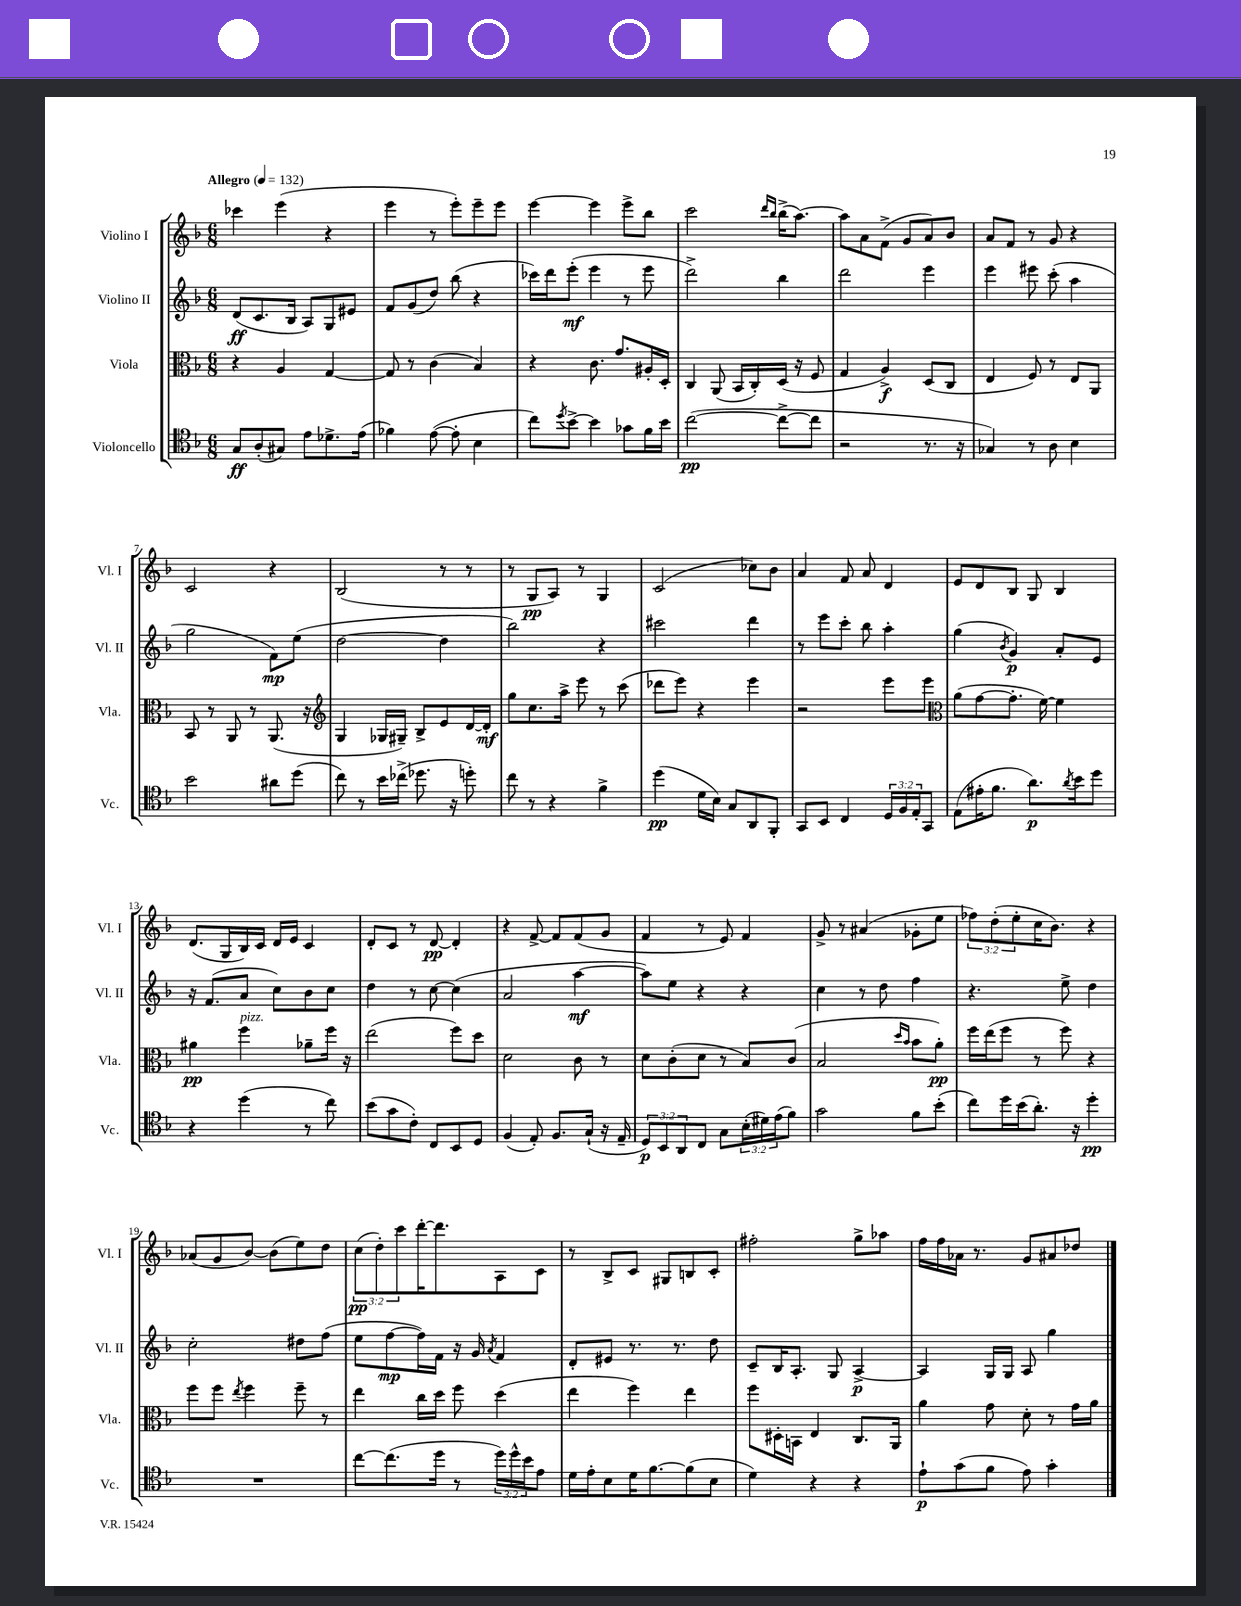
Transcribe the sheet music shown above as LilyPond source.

<<
\new StaffGroup <<
\new Staff = "s0" \with { instrumentName = "Violino I" shortInstrumentName = "Vl. I" } {
    \clef treble \key f \major \numericTimeSignature \time 6/8 \override Staff.TupletNumber.text = #tuplet-number::calc-fraction-text \tempo "Allegro" 4 = 132
    ces'''4 e'''4( r4 |
    e'''4 r8 e'''8-.) e'''8-- e'''8 |
    e'''4~ e'''4 e'''8-> bes''8 |
    c'''2 \grace { d'''16 bes''16 } bes''16->( a''8.~) |
    a''8 a'8 f'8->( g'8 a'8) bes'8 |
    a'8 f'8 r8 g'8 r4 |
    c'2 r4 |
    bes2( r8 r8 |
    r8 g8\pp a8) r8 g4 |
    c'2( ces''8) bes'8 |
    a'4 f'8 a'8 d'4 |
    e'8 d'8 bes8 g8 bes4 |
    d'8.( g16 bes16) c'16 d'16 e'16 c'4 |
    d'8-. c'8 r8 d'8~\pp d'4-. |
    r4 f'8~-> f'8 f'8( g'8 |
    f'4 r8 e'8) f'4 |
    g'8-> r8 ais'4( ges'8-. e''8 |
    \tuplet 3/2 { fes''8) d''8-.( e''8-. } c''16 bes'8.) r4 |
    aes'8( g'8 bes'8~) bes'8( e''8) d''8 |
    \tuplet 3/2 { c''8\pp( d''8-.) c'''8 } d'''16~-. d'''8. a8 c'8 |
    r8 bes8-> c'8 gis8 b8 c'8-. |
    fis''2-. g''8-> aes''8 |
    f''16 f''16 aes'16 r8. g'8 ais'8 des''8 \bar "|." |
}
\new Staff = "s1" \with { instrumentName = "Violino II" shortInstrumentName = "Vl. II" } {
    \clef treble \key f \major \numericTimeSignature \time 6/8
    d'8\ff( c'8. bes16 a8) g8 eis'8 |
    f'8 g'8( d''8) bes''8( r4 |
    ces'''16) d'''16 e'''8-.\mf( e'''4 r8 e'''8 |
    d'''2->) bes''4 |
    d'''2 e'''4 |
    e'''4 eis'''8 c'''8-.( a''4 |
    g''2 f'8\mp) e''8( |
    d''2~ d''4 |
    bes''2) r4 |
    cis'''2 d'''4 |
    r8 e'''8 c'''8-. bes''8 a''4-. |
    g''4( \acciaccatura { bes'8 } g'4\p) a'8-. e'8 |
    r16 f'8.( a'8 c''8) bes'8 c''8 |
    d''4 r8 c''8~ c''4( |
    a'2 a''4~\mf |
    a''8) e''8 r4 r4 |
    c''4 r8 d''8 f''4 |
    r4. e''8-> d''4 |
    c''2-. dis''8 f''8( |
    e''8 f''8~\mp f''16) f'16 r16 g'16 \acciaccatura { a'8 } f'4 |
    d'8-. eis'8 r8. r8. d''8 |
    c'8-- bes16 a8.-. g8 a4~->\p |
    a4 g16 g16 a8 g''4 \bar "|." |
}
\new Staff = "s2" \with { instrumentName = "Viola" shortInstrumentName = "Vla." } {
    \clef alto \key f \major \numericTimeSignature \time 6/8
    r4 a4 g4~ |
    g8 r8 c'4( bes4) |
    r4 c'8. g'8. ais16-. d16-. |
    c4 a,8( bes,16 c16-.) d16( r16 f8 |
    g4 a4->\f) d8( c8 |
    e4 f8) r8 e8 a,8 |
    bes,8 r8 a,8 r8 a,8.( r16 |
    \clef treble g4 ges16 gis16--) bes8-> e'8 d'16~ d'16-.\mf |
    g''8 c''8. a''16-> e'''8 r8 c'''8( |
    des'''8 e'''8) r4 e'''4 |
    r2 e'''8 e'''8 |
    \clef alto a'8( g'8~ g'8.-. f'16~) f'4 |
    ais'4\pp f''4^\markup { \italic "pizz." } aes'8-- f''16 r16 |
    e''2( f''8) d''8 |
    d'2 c'8 r8 |
    d'8 c'8-.( d'8 r8 bes8) c'8( |
    bes2 \grace { d''16 bes'16 } bes'8 a'8-.\pp) |
    f''16 e''16( f''8 r8 f''8) r4 |
    f''8 f''8 \acciaccatura { e''8 } f''4 f''8-- r8 |
    e''4 c''16 d''16 f''8 d''4( |
    e''4 f''4) e''4 |
    f''8 dis16-. b,16 e4 c8. a,16 |
    a'4 g'8 d'8-. r8 g'16 a'16 \bar "|." |
}
\new Staff = "s3" \with { instrumentName = "Violoncello" shortInstrumentName = "Vc." } {
    \clef tenor \key f \major \numericTimeSignature \time 6/8 \override Staff.TupletNumber.text = #tuplet-number::calc-fraction-text
    g8\ff a8-.( gis8) e'8 des'8.-> e'16( |
    fes'4) e'8~( e'8-. bes4 |
    c''8) \acciaccatura { d''8 } bes'8~-> bes'4 ges'8 f'16 bes'16 |
    c''2~\pp( c''8~-> c''8 |
    r2 r8. r16 |
    ges4) r8 a8 bes4 |
    bes'2 ais'8 d''8( |
    c''8) r8 bes'16 ces''16->( des''8. r16 d''8-.) |
    c''8 r8 r4 f'4-> |
    d''4\pp( d'16 bes16) g8 a,8 f,8-. |
    g,8 bes,8 c4 \tuplet 3/2 { d16 f16 e16-. } g,8 |
    e8( eis'16-. f'8. a'8.\p) \acciaccatura { a'8 } bes'16 d''8 |
    r4 d''4( r8 c''8) |
    bes'8( g'8 c'8-.) c8 bes,8 d8 |
    f4( e8-.) f8. g16-!( r16 e16-- |
    \tuplet 3/2 { d8\p) bes,8 a,8 } c8 g8 \tuplet 3/2 { bes16-.( dis'16) e'16( } f'8) |
    g'2 f'8 bes'8-.( |
    c''8) d''16 bes'16( a'8.-.) r16 d''4-.\pp |
    R2. |
    c''8~ c''8.( d''16 r8 \tuplet 3/2 { d''16) d''16-^ bes'16 } e'8 |
    d'16 e'16-. bes8 d'16 f'8.~ f'8( bes8 |
    d'4) r4 r4 |
    e'8-!\p g'8( f'8 e'8) g'4-. \bar "|." |
}
>>
>>
